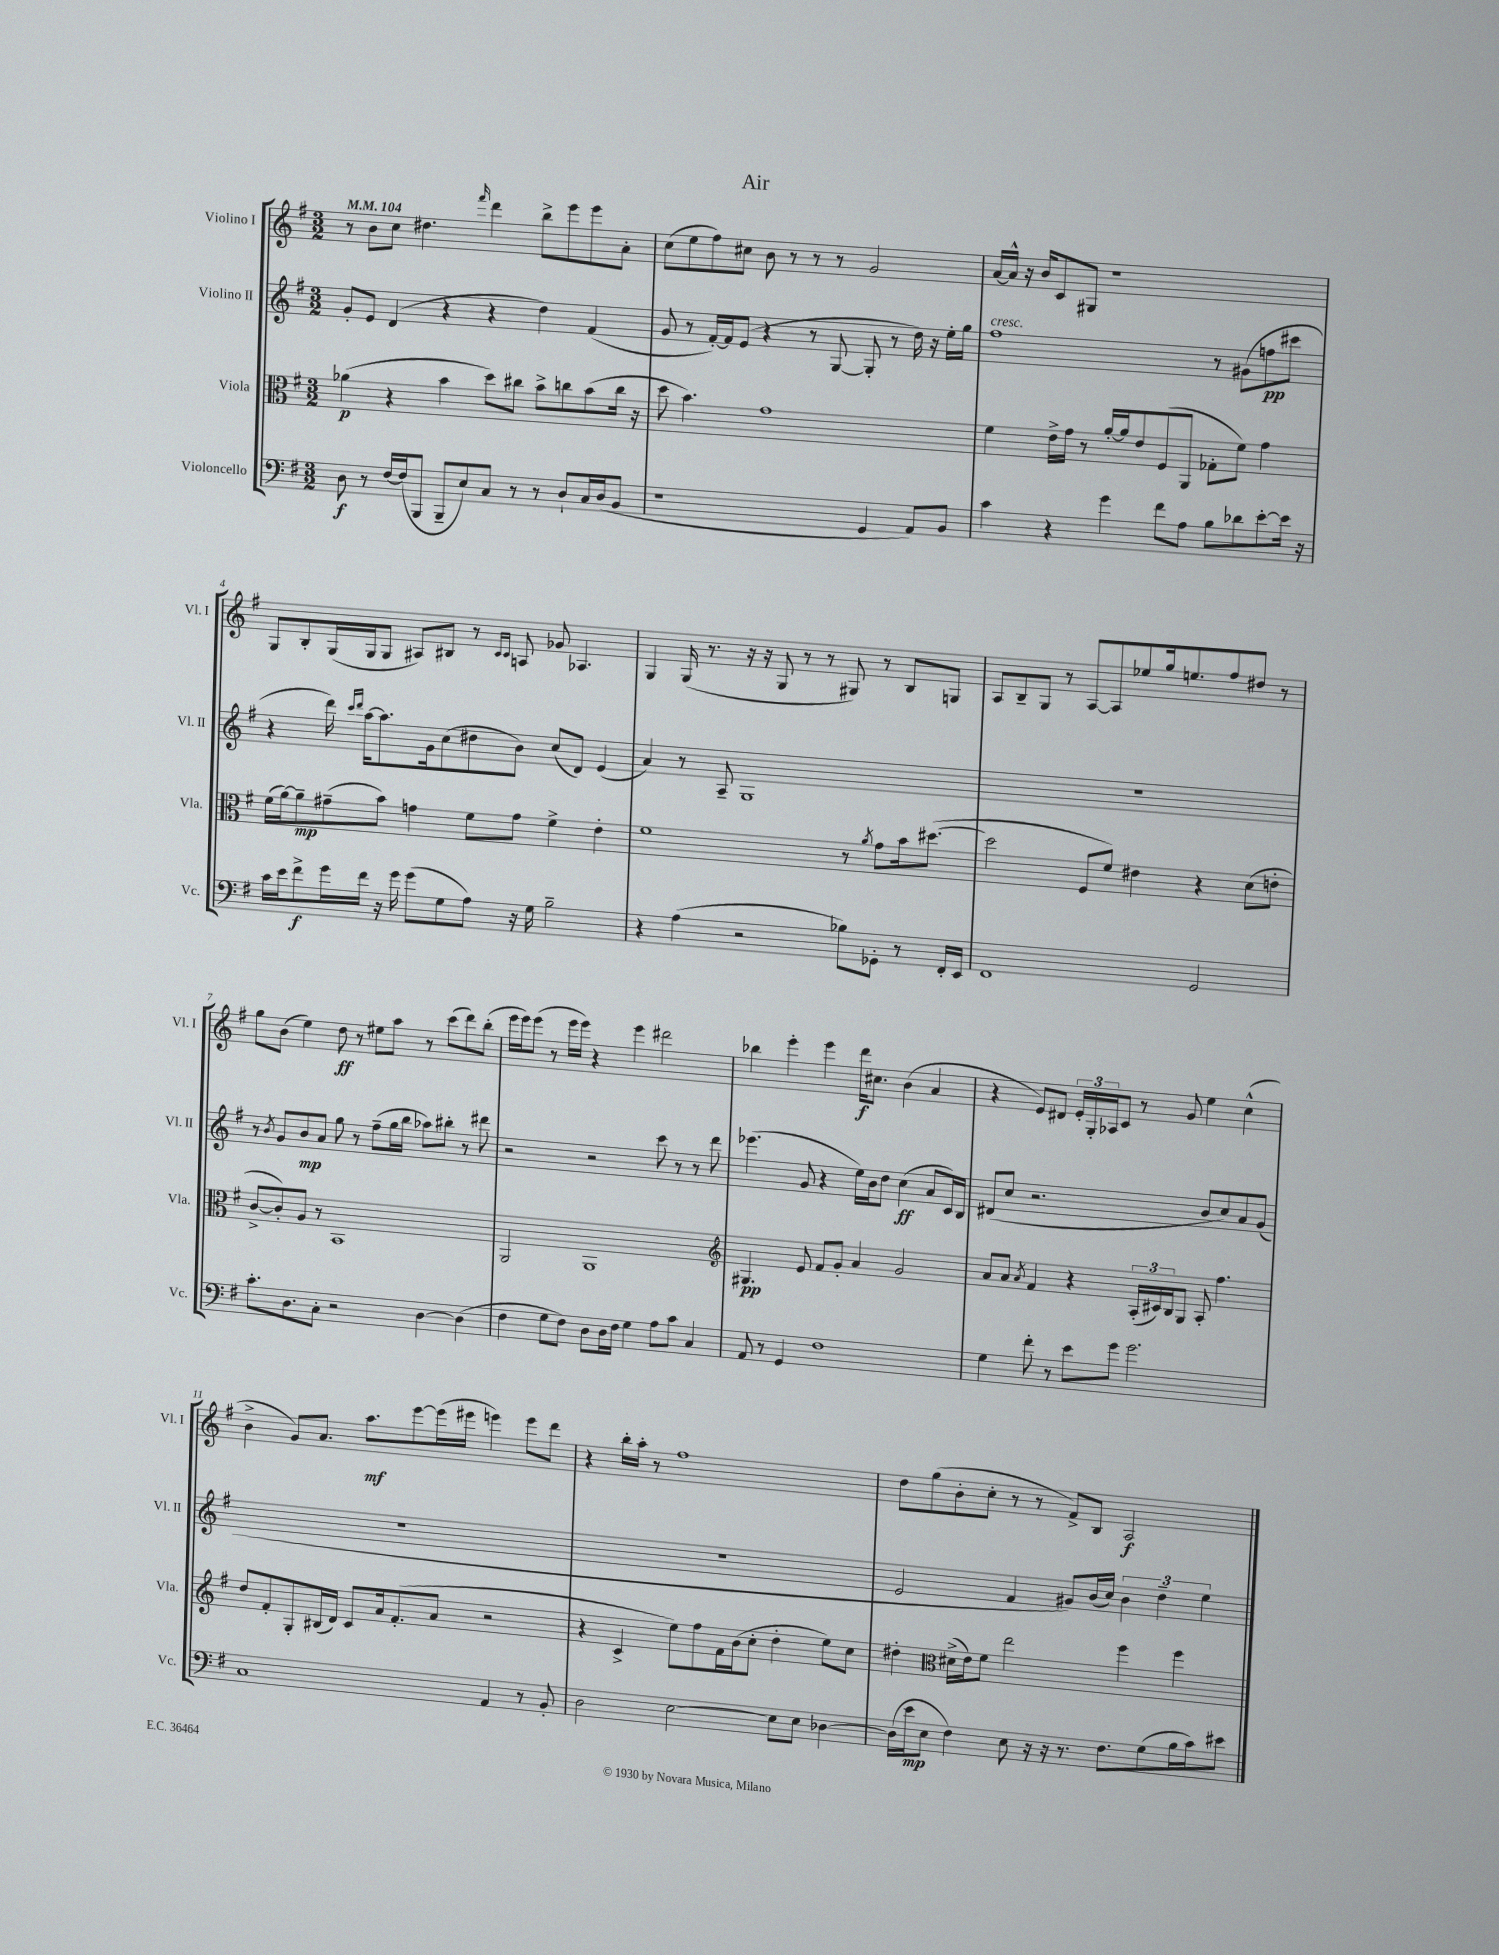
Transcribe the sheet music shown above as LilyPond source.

\header { title = "Air" }
<<
\new StaffGroup <<
\new Staff = "s0" \with { instrumentName = "Violino I" shortInstrumentName = "Vl. I" } {
    \clef treble \key g \major \numericTimeSignature \time 3/2 \tempo 4 = 104
    r8 b'8 c''8 dis''4. \grace { fis'''16 } d'''4 b''8-> e'''8 e'''8 a'8-. |
    c''8( e''8 fis''8) cis''8 b'8 r8 r8 r8 g'2 |
    a'16~ a'16-^ r16 b'16 c'8 gis8 r1 |
    g8 b8-. g16( g16 g8 ais8) bis8 r8 \grace { c'16 c'16 } a8 ges'8 aes4. |
    g4 g16( r8. r16 r16 g8 r8 r8 gis8) r8 b8 g8 |
    a8 b8-- g8 r8 a8~ a8 ees''8 g''16 e''8. fis''8 dis''8 r8 |
    g''8 b'8( e''4) d''8\ff r8 eis''8 a''8 r8 c'''8( d'''8) b''8-.( |
    e'''16 e'''16) e'''8( r8 e'''16 e'''16) r4 e'''4 dis'''2 |
    bes''4 e'''4-. e'''4 d'''16\f cis''8. b'4( a'4 |
    r4 e'8) dis'8 \tuplet 3/2 { e'16-. g16-. aes16 } c'8 r8 g'8 e''4 c''4-^( |
    b'4-> g'8) a'8. a''8.\mf e'''8~ e'''16( eis'''16 e'''4) e'''8 d'''8 |
    r4 b''16-. a''16-. r8 fis''1 |
    d''8 g''8( b'8-. c''8-. r8 r8 fis'8->) b8 a2\f \bar "|." |
}
\new Staff = "s1" \with { instrumentName = "Violino II" shortInstrumentName = "Vl. II" } {
    \clef treble \key g \major \numericTimeSignature \time 3/2
    g'8-. e'8 d'4( r4 r4 d''4) fis'4( |
    g'8 r8 fis'16~-.) fis'16 e'8( r4 r8 g8~ g8-. r8 d''16) r16 e''16-. g''16 |
    fis''1^\markup { \italic "cresc." } r8 gis'8( f''8\pp cis'''8 |
    r4 d'''16) \grace { c'''16 d'''16 } a''16~ a''8. g'16 c''8( dis''8 b'8) c''8( d'8) e'4( |
    a'4) r8 a8-- g1 |
    R1. |
    r8 \acciaccatura { b'8 } g'8 b'8\mp a'8 g''8 r8 fis''8--( g''16 b''16 aes''8) bis''8-. r8 dis'''8 |
    r2 r2 c'''8 r8 r8 d'''8 |
    ees'''4.( g'8 r4 e''16) b'16 d''8 c''4\ff( a'8 c'16) b16 |
    dis'8( c''8 r2. b'8 c''8) a'8 g'8( |
    R1. |
    R1. |
    e'2 fis'4 gis'8) b'16( c''16) \tuplet 3/2 { b'4 d''4-- e''4 } \bar "|." |
}
\new Staff = "s2" \with { instrumentName = "Viola" shortInstrumentName = "Vla." } {
    \clef alto \key g \major \numericTimeSignature \time 3/2
    aes'4\p( r4 b'4 d''8) cis''8 b'8-> c''8 b'8( c''16 r16 |
    d''8 b'4.) g'1 |
    fis'4 e'16-> g'16 r8 a'16~-. a'16 e'8 fis8( a,8 ges8-. fis'8) g'4 |
    fis'16( a'16~) a'8--\mp gis'8--( b'8) g'4 fis'8 g'8 fis'4-> e'4-. |
    fis'1 r8 \acciaccatura { a'8 } g'8 b'16 dis''8.~( |
    dis''2 fis8 fis'8) eis'4 r4 d'8( e'8-. |
    c'8~-> c'8-.) a8 r8 b,1 |
    a,2 a,1 |
    \clef treble gis4.\pp e'8 fis'8 g'8-. a'4 g'2 |
    a'8 a'8 \acciaccatura { a'8 } fis'4 r4 \tuplet 3/2 { a16-.( cis'16) b16 } g8 a8-. fis''4. |
    d''8 fis'8-. g8-. bis16( d'16) c'8 a'16 fis'8.-.( a'8 r2 |
    r4 c'4-> e''8) fis''8 fis'16 b'16( c''8-. d''4-. e''8) c''8 |
    dis''4-. \clef alto dis'16->( e'16) fis'8 e''2 fis''4 fis''4 \bar "|." |
}
\new Staff = "s3" \with { instrumentName = "Violoncello" shortInstrumentName = "Vc." } {
    \clef bass \key g \major \numericTimeSignature \time 3/2
    d8\f r8 fis16~ fis16( b,,8 b,,8-- e8) c8 r8 r8 d8-! c16 d16( b,8 |
    r1 g,4 a,8) b,8 |
    c'4 r4 g'4 fis'8 a8 b8 des'8 e'8~-. e'16 r16 |
    c'16 e'16 fis'8->\f g'16 fis'16 r16 g'16 g'8( g8 a8) r16 g16 b2-- |
    r4 a4( r2 bes8) ges,8-. r8 fis,16-. e,16 |
    fis,1 g,2 |
    c'8.-. d8. c8-. r2 d4~ d4( |
    fis4 g8 fis8) d8 d16 fis16 g4 a8 c'8 c4 |
    a,8 r8 g,4 fis1 |
    g4 fis'8-. r8 e'8 g'8 g'2. |
    c1 a,4 r8 b,8-. |
    d2 e2~ e8 e8 des4~ |
    des16( e'16\mp e8 fis4) e8 r16 r16 r8. fis8. g8( b16 c'16) eis'8 \bar "|." |
}
>>
>>
